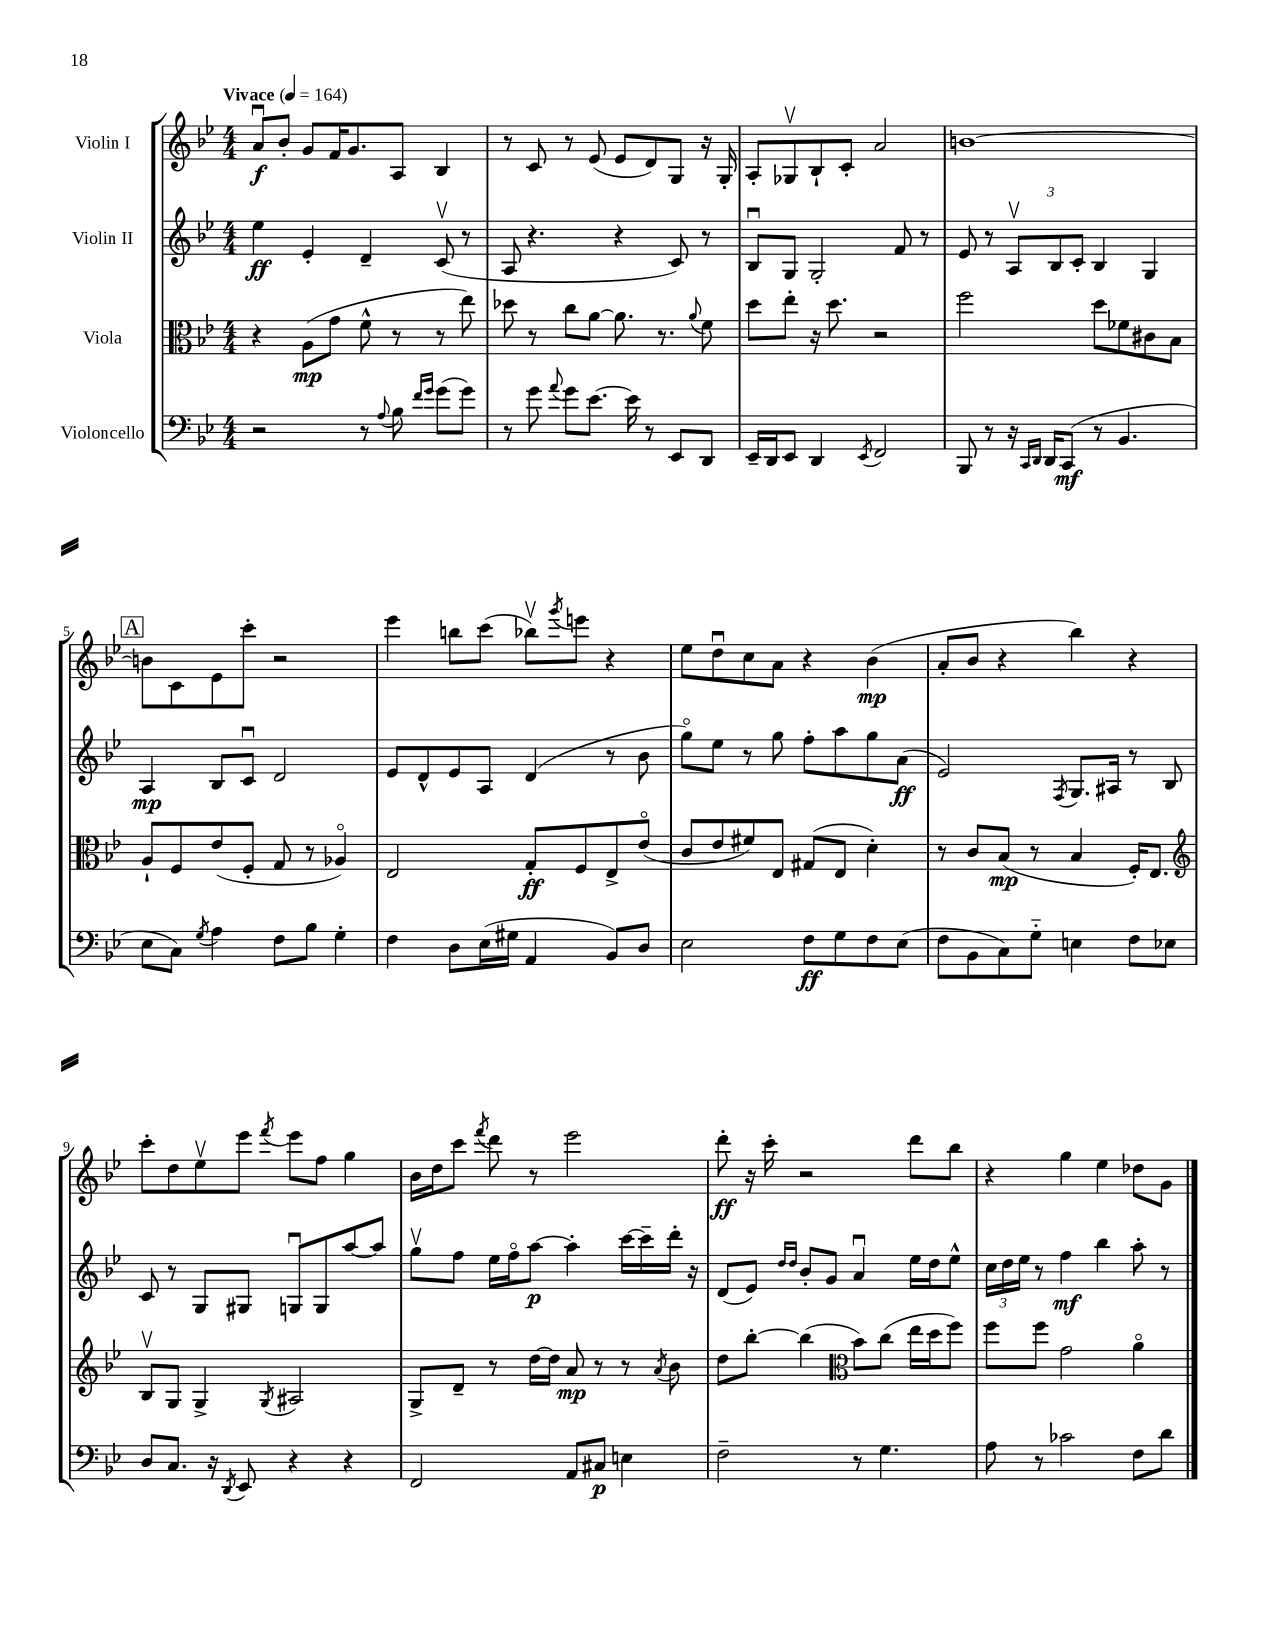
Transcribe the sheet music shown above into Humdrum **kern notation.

**kern	**kern	**kern	**kern
*staff4	*staff3	*staff2	*staff1
*clefF4	*clefC3	*clefG2	*clefG2
*k[b-e-]	*k[b-e-]	*k[b-e-]	*k[b-e-]
*M4/4	*M4/4	*M4/4	*M4/4
*MM164	*MM164	*MM164	*MM164
2r	4r	4ee-	8au
.	.	.	8b-'
.	(8A	4e-'	8g
.	8g	.	16f
.	.	.	8.g
8r	8f^^	4d~	.
8qqA	.	.	.
8B-	8r	.	8A
16qqf	.	.	.
16qqg	.	.	.
(8g	8r	(8cv	4B-
8g)	8ee-)	8r	.
=	=	=	=
8r	8dd-	8A	8r
8g	8r	4.r	8c
8qqa	.	.	.
8g	8cc	.	8r
[8.e-	[8a	.	(8e-
.	8.a]	4r	8e-
16e-]	.	.	.
8r	.	.	8d)
.	8.r	.	.
8EE-	.	8c)	8G
.	8qqa	.	.
8DD	8f	8r	16r
.	.	.	16G'
=	=	=	=
16EE-~	8dd	8B-u	8A'
16DD	.	.	.
8EE-	8ee-'	8G	8G-v
4DD	16r	2G'	8B-`
.	8.dd	.	.
.	.	.	8c'
8qEE-	.	.	.
2FF	2r	.	2a
.	.	8f	.
.	.	8r	.
=	=	=	=
8BBB-	2ff	8e-	[1b
8r	.	8r	.
16r	.	12Av	.
16qqCC	.	.	.
16qqDD	.	.	.
16DD	.	.	.
.	.	12B-	.
(8CC	.	.	.
.	.	12c'	.
8r	8dd	4B-	.
4.BB-	8f-	.	.
.	8c#	4G	.
.	8B-	.	.
=	=	=	=
8E-	8A`	4A	8b]
8C)	8F	.	8c
8qG	.	.	.
4A	(8e-	8B-	8e-
.	8F'	8cu	8ccc'
8F	8G	2d	2r
8B-	8r	.	.
4G'	4A-o)	.	.
=	=	=	=
4F	2E-	8e-	4eee-
.	.	8d^^	.
8D	.	8e-	8bb
(16E-	.	8A	(8ccc
16G#	.	.	.
4AA	8G'	(4d	8bb-v)
.	.	.	8qggg
.	8F	.	8eee
8BB-)	8E-^	8r	4r
8D	(8e-o	8b-	.
=	=	=	=
2E-	8c	8ggo)	8ee-
.	8e-	8ee-	8ddu
.	8f#)	8r	8cc
.	8E-	8gg	8a
8F	(8G#	8ff'	4r
8G	8E-	8aa	.
8F	4d')	8gg	(4b-
(8E-	.	(8a	.
=	=	=	=
8F	8r	2e-)	8a'
8BB-	8c	.	8b-
8C)	(8B-	.	4r
8G'~	8r	.	.
.	.	8qF	.
4E	4B-	8.G	4bb-)
.	.	16A#	.
8F	16F')	8r	4r
.	8.E-	.	.
8E-	.	8B-	.
=	=	=	=
*	*clefG2	*	*
8D	8B-v	8c	8ccc'
8.C	8G	8r	8dd
.	4G^	8G	8ee-v
16r	.	.	.
8qDD	.	.	.
8EE-	.	8G#	8eee-
.	8qG	.	8qfff
4r	2A#	8Gu	8eee-
.	.	8G	8ff
4r	.	[8aa	4gg
.	.	8aa]	.
=	=	=	=
2FF	8G^	8ggv	16b-
.	.	.	16dd
.	8d~	8ff	8ccc
.	.	.	8qfff
.	8r	16ee-	8ddd
.	.	16ffo	.
.	[16dd	[8aa	8r
.	16dd]	.	.
8AA	8a	4aa']	2eee-
8C#	8r	.	.
4E	8r	[16ccc	.
.	.	16ccc~]	.
.	8qa	.	.
.	8b-	16ddd'	.
.	.	16r	.
=	=	=	=
2F~	8dd	(8d	8ddd'
.	[8bb-'	8e-)	16r
.	.	.	16ccc'
.	.	16qqdd	.
.	.	16qqdd	.
.	(4bb-]	8b-'	2r
.	.	8g	.
*	*clefC3	*	*
8r	8b-)	4au	.
4.G	(8cc	.	.
.	16ee-	16ee-	8ddd
.	16dd	16dd	.
.	8ff)	8ee-^^	8bb-
=	=	=	=
8A	8ff	24cc	4r
.	.	24dd	.
.	.	24ee-	.
8r	8ff	8r	.
2c-	2g	4ff	4gg
.	.	4bb-	4ee-
8F	4ao	8aa'	8dd-
8d	.	8r	8g
==	==	==	==
*-	*-	*-	*-
